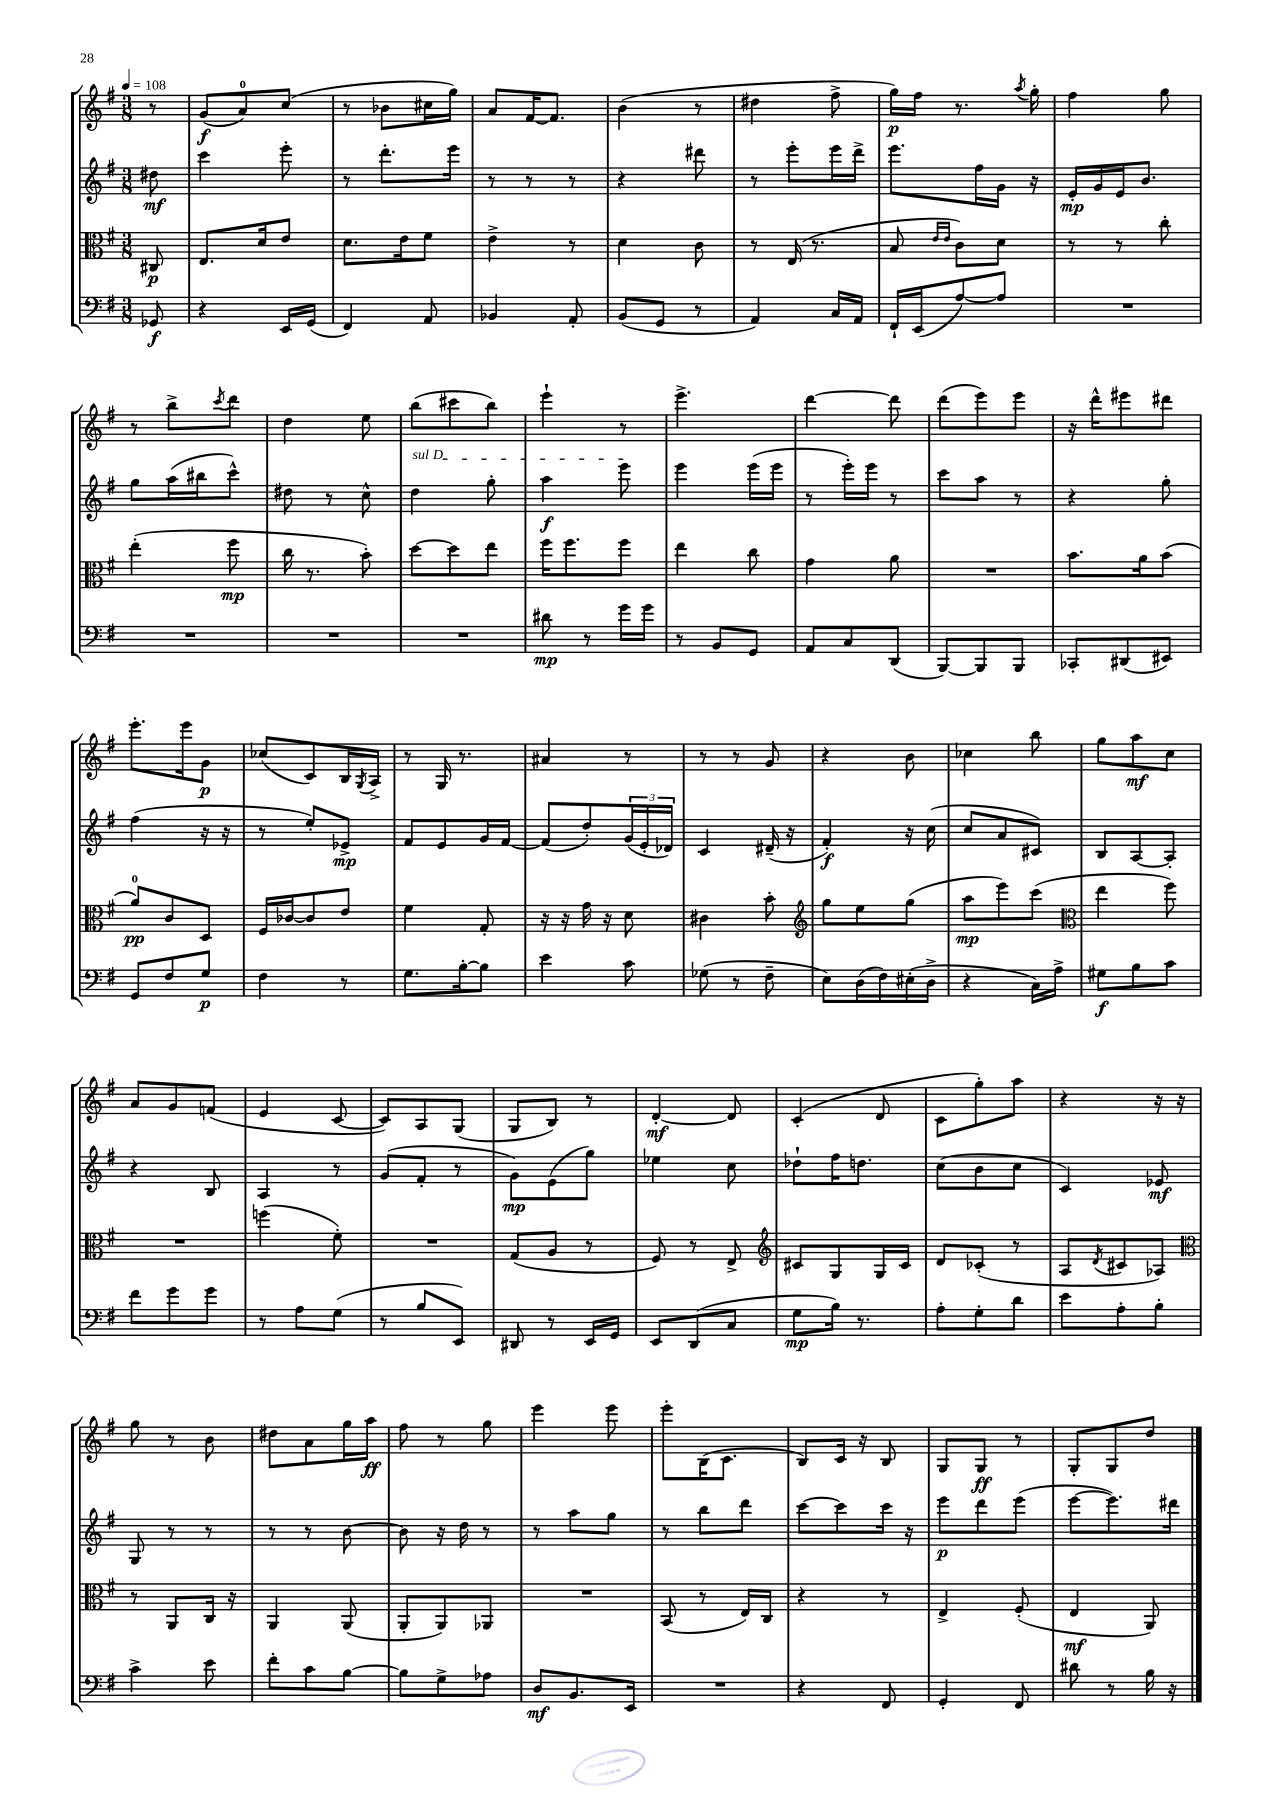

**kern	**dynam	**kern	**dynam	**kern	**dynam	**kern	**dynam
*part4	*part4	*part3	*part3	*part2	*part2	*part1	*part1
*staff4	*staff4	*staff3	*staff3	*staff2	*staff2	*staff1	*staff1
*clefF4	*	*clefC3	*	*clefG2	*	*clefG2	*
*k[f#]	*	*k[f#]	*	*k[f#]	*	*k[f#]	*
*M3/8	*	*M3/8	*	*M3/8	*	*M3/8	*
*MM108	*	*MM108	*	*MM108	*	*MM108	*
=	=	=	=	=	=	=	=
8GG-X/	f	8C#X/	p	8dd#X\	mf	8r	.
=1	=1	=1	=1	=1	=1	=1	=1
4r	.	8.E/L	.	4ccc\	.	(8g/L	f
.	.	.	.	.	.	8a/)	.
.	.	16d/k	.	.	.	.	.
16EE/LL	.	8e/J	.	8eee'\	.	(8cc/J	.
(16GG/JJ	.	.	.	.	.	.	.
=2	=2	=2	=2	=2	=2	=2	=2
4FF#/)	.	8.d\L	.	8r	.	8r	.
.	.	.	.	8.ddd'\L	.	8b-X\L	.
.	.	16e\k	.	.	.	.	.
8AA/	.	8f#\J	.	.	.	16cc#X\L	.
.	.	.	.	16eee\Jk	.	16gg\JJ)	.
=3	=3	=3	=3	=3	=3	=3	=3
4BB-X/	.	4e^\	.	8r	.	8a/L	.
.	.	.	.	8r	.	[16f#/K	.
.	.	.	.	.	.	8.f#/J]	.
8AA'/	.	8r	.	8r	.	.	.
=4	=4	=4	=4	=4	=4	=4	=4
(8BB/L	.	4d\	.	4r	.	(4b\	.
8GG/J	.	.	.	.	.	.	.
8r	.	8c\	.	8ddd#X\	.	8r	.
=5	=5	=5	=5	=5	=5	=5	=5
4AA/)	.	8r	.	8r	.	4dd#X\	.
.	.	(16E/	.	8eee'\L	.	.	.
.	.	8.r	.	.	.	.	.
16C/LL	.	.	.	16eee\L	.	8ff#^\	.
16AA/JJ	.	.	.	16ddd^\JJ	.	.	.
=6	=6	=6	=6	=6	=6	=6	=6
16FF#`/LL	.	8B/	.	8.eee\L	.	16gg\LL)	p
(16EE/J	.	.	.	.	.	16ff#\JJ	.
.	.	16qqe/LL	.	.	.	.	.
.	.	16qqe/JJ	.	.	.	.	.
[8A/)	.	8c\L)	.	.	.	8.r	.
.	.	.	.	16ff#\L	.	.	.
8A/J]	.	8d\J	.	16g\JJ	.	.	.
.	.	.	.	.	.	8qaa/	.
.	.	.	.	16r	.	16gg'\	.
=7	=7	=7	=7	=7	=7	=7	=7
4.r	.	8r	.	16e'/LL	mp	4ff#\	.
.	.	.	.	16g/	.	.	.
.	.	8r	.	16e/J	.	.	.
.	.	.	.	8.b/J	.	.	.
.	.	8cc'\	.	.	.	8gg\	.
!!LO:LB:g=z
=8	=8	=8	=8	=8	=8	=8	=8
4.r	.	(4ee'\	.	8gg\L	.	8r	.
.	.	.	.	(16aa\L	.	8bb^\L	.
.	.	.	.	16bb#X\J	.	.	.
.	.	.	.	.	.	8qccc/	.
.	.	8ff#\	mp	8ccc^^\J)	.	8ddd\J	.
=9	=9	=9	=9	=9	=9	=9	=9
4.r	.	16cc\	.	8dd#X\	.	4dd\	.
.	.	8.r	.	.	.	.	.
.	.	.	.	8r	.	.	.
.	.	8b'\)	.	8cc^^\	.	8ee\	.
=10	=10	=10	=10	=10	=10	=10	=10
!	!	!	!	!LO:TX:a:i:t=sul D	!	!	!
4.r	.	[8dd\L	.	4dd\	.	(8bb\L	.
.	.	8dd\]	.	.	.	8ccc#X\	.
.	.	8ee\J	.	8gg'\	.	8bb\J)	.
=11	=11	=11	=11	=11	=11	=11	=11
8d#X\	mp	16ff#\KL	.	4aa\	f	4eee`\	.
.	.	8.ff#\	.	.	.	.	.
8r	.	.	.	.	.	.	.
16g\LL	.	8ff#\J	.	8eee\	.	8r	.
16g\JJ	.	.	.	.	.	.	.
=12	=12	=12	=12	=12	=12	=12	=12
8r	.	4ee\	.	4eee\	.	4.eee^\	.
8BB/L	.	.	.	.	.	.	.
8GG/J	.	8cc\	.	(16eee\LL	.	.	.
.	.	.	.	16eee\JJ	.	.	.
=13	=13	=13	=13	=13	=13	=13	=13
8AA/L	.	4g\	.	8r	.	[4ddd\	.
8C/	.	.	.	16eee'\LL)	.	.	.
.	.	.	.	16eee\JJ	.	.	.
(8DD/J	.	8a\	.	8r	.	8ddd\]	.
=14	=14	=14	=14	=14	=14	=14	=14
[8BBB/L)	.	4.r	.	8ccc\L	.	(8ddd\L	.
8BBB/]	.	.	.	8aa\J	.	8eee\)	.
8BBB/J	.	.	.	8r	.	8eee\J	.
=15	=15	=15	=15	=15	=15	=15	=15
8CC-X'/L	.	8.b\L	.	4r	.	16r	.
.	.	.	.	.	.	16ddd^^\KL	.
(8DD#X/	.	.	.	.	.	8eee#X\	.
.	.	16a\k	.	.	.	.	.
8EE#X/J)	.	(8b\J	.	8gg'\	.	8ddd#X\J	.
!!LO:LB:g=z
=16	=16	=16	=16	=16	=16	=16	=16
8GG/L	.	8a/L)	pp	(4ff#\	.	8.eee'\L	.
8F#/	.	8c/	.	.	.	.	.
.	.	.	.	.	.	16eee\k	.
8G/J	p	8D/J	.	16r	.	8g\J	p
.	.	.	.	16r	.	.	.
=17	=17	=17	=17	=17	=17	=17	=17
4F#\	.	16F#/LL	.	8r	.	(8cc-X/L	.
.	.	[16c-X/J	.	.	.	.	.
.	.	8c-/]	.	8ee'/L)	.	8c/)	.
8r	.	8e/J	.	8e-X^/J	mp	16B/L	.
.	.	.	.	.	.	8qG/	.
.	.	.	.	.	.	16A^/JJ	.
=18	=18	=18	=18	=18	=18	=18	=18
8.G\L	.	4f#\	.	8f#/L	.	8r	.
.	.	.	.	8e/	.	16G/	.
[16B'\k	.	.	.	.	.	8.r	.
8B\J]	.	8G'/	.	16g/L	.	.	.
.	.	.	.	[16f#/JJ	.	.	.
=19	=19	=19	=19	=19	=19	=19	=19
4e\	.	16r	.	(8f#/L]	.	4a#X/	.
.	.	16r	.	.	.	.	.
.	.	16g\	.	8dd'/)	.	.	.
.	.	16r	.	.	.	.	.
8c\	.	8d\	.	(24g/L	.	8r	.
.	.	.	.	24e'/	.	.	.
.	.	.	.	24d-X/JJ)	.	.	.
=20	=20	=20	=20	=20	=20	=20	=20
(8G-X\	.	4c#X\	.	4c/	.	8r	.
8r	.	.	.	.	.	8r	.
8F#~\	.	8b'\	.	(16d#X~/	.	8g/	.
.	.	.	.	16r	.	.	.
=21	=21	=21	=21	=21	=21	=21	=21
*	*	*clefG2	*	*	*	*	*
8E\L)	.	8gg\L	.	4f#'/)	f	4r	.
(16D\L	.	8ee\	.	.	.	.	.
16F#\)	.	.	.	.	.	.	.
(16E#X'\	.	(8gg\J	.	16r	.	8b\	.
16D^\JJ	.	.	.	(16cc\	.	.	.
=22	=22	=22	=22	=22	=22	=22	=22
4r	.	8aa\L	mp	8cc/L	.	4cc-X\	.
.	.	8eee\)	.	8a/	.	.	.
16C\LL)	.	(8ccc\J	.	8c#X/J)	.	8bb\	.
16A^\JJ	.	.	.	.	.	.	.
=23	=23	=23	=23	=23	=23	=23	=23
*	*	*clefC3	*	*	*	*	*
8G#X\L	f	4ee\	.	8B/L	.	8gg\L	.
8B\	.	.	.	[8A/	.	8aa\	mf
8c\J	.	8ff#\)	.	8A'/J]	.	8cc\J	.
!!LO:LB:g=z
=24	=24	=24	=24	=24	=24	=24	=24
8f#\L	.	4.r	.	4r	.	8a/L	.
8g\	.	.	.	.	.	8g/	.
8g\J	.	.	.	8B/	.	(8fn/J	.
=25	=25	=25	=25	=25	=25	=25	=25
8r	.	(4ffn\	.	4A/	.	4e/	.
8A\L	.	.	.	.	.	.	.
(8G\J	.	8f#'\)	.	8r	.	[8c/	.
=26	=26	=26	=26	=26	=26	=26	=26
8r	.	4.r	.	(8g/L	.	8c/L])	.
8B/L	.	.	.	8f#'/J	.	8A/	.
8EE/J)	.	.	.	8r	.	(8G/J	.
=27	=27	=27	=27	=27	=27	=27	=27
8DD#X/	.	(8G/L	.	8g\L)	mp	8G/L	.
8r	.	8A/J	.	(8e\	.	8B/J)	.
16EE/LL	.	8r	.	8gg\J)	.	8r	.
16GG/JJ	.	.	.	.	.	.	.
=28	=28	=28	=28	=28	=28	=28	=28
8EE/L	.	8F#/)	.	4ee-X\	.	[4d'/	mf
(8DD/	.	8r	.	.	.	.	.
8C/J	.	8E^/	.	8cc\	.	8d/]	.
=29	=29	=29	=29	=29	=29	=29	=29
*	*	*clefG2	*	*	*	*	*
8G\L	mp	8c#X/L	.	8dd-X`\L	.	(4c'/	.
16B\Jk)	.	8G/	.	16ff#\K	.	.	.
8.r	.	.	.	8.ddn\J	.	.	.
.	.	16G/L	.	.	.	8d/	.
.	.	16c#/JJ	.	.	.	.	.
=30	=30	=30	=30	=30	=30	=30	=30
8A'\L	.	8d/L	.	(8cc\L	.	8c\L	.
8G'\	.	(8c-X'/J	.	8b\	.	8gg'\)	.
8d\J	.	8r	.	8cc\J	.	8aa\J	.
=31	=31	=31	=31	=31	=31	=31	=31
8e\L	.	8A/L	.	4c/)	.	4r	.
.	.	8qd/	.	.	.	.	.
8A'\	.	8c#X/	.	.	.	.	.
8B'\J	.	8A-X/J)	.	8e-X/	mf	16r	.
.	.	.	.	.	.	16r	.
!!LO:LB:g=z
=32	=32	=32	=32	=32	=32	=32	=32
*	*	*clefC3	*	*	*	*	*
4c^\	.	8r	.	8G/	.	8gg\	.
.	.	8AA/L	.	8r	.	8r	.
8e\	.	16C/Jk	.	8r	.	8b\	.
.	.	16r	.	.	.	.	.
=33	=33	=33	=33	=33	=33	=33	=33
8f#'\L	.	4AA/	.	8r	.	8dd#X\L	.
8c\	.	.	.	8r	.	8a\	.
[8B\J	.	(8AA/	.	[8b\	.	16gg\L	.
.	.	.	.	.	.	16aa\JJ	ff
=34	=34	=34	=34	=34	=34	=34	=34
8B\L]	.	8AA'/L	.	8b\]	.	8ff#\	.
8G^\	.	8AA/)	.	16r	.	8r	.
.	.	.	.	16dd\	.	.	.
8A-X\J	.	8AA-X/J	.	8r	.	8gg\	.
=35	=35	=35	=35	=35	=35	=35	=35
8D/L	mf	4.r	.	8r	.	4eee\	.
8.BB/	.	.	.	8aa\L	.	.	.
.	.	.	.	8gg\J	.	8eee\	.
16EE/Jk	.	.	.	.	.	.	.
=36	=36	=36	=36	=36	=36	=36	=36
4.r	.	(8BB/	.	8r	.	8eee'\L	.
.	.	8r	.	8bb\L	.	(16B\K	.
.	.	.	.	.	.	8.c\J	.
.	.	16E/LL)	.	8ddd\J	.	.	.
.	.	16C/JJ	.	.	.	.	.
=37	=37	=37	=37	=37	=37	=37	=37
4r	.	4r	.	[8ccc\L	.	8B/L)	.
.	.	.	.	8ccc\]	.	16c/Jk	.
.	.	.	.	.	.	16r	.
8FF#/	.	8r	.	16ccc\Jk	.	8B/	.
.	.	.	.	16r	.	.	.
=38	=38	=38	=38	=38	=38	=38	=38
4GG'/	.	4E^/	.	8eee\L	p	8G/L	.
.	.	.	.	8ddd\	.	8G/J	ff
8FF#/	.	(8F#'/	.	(8eee\J	.	8r	.
=39	=39	=39	=39	=39	=39	=39	=39
8d#X\	.	4E/	mf	[8eee\L	.	8G'/L	.
8r	.	.	.	8.eee\])	.	8G/	.
16B\	.	8AA/)	.	.	.	8dd/J	.
16r	.	.	.	16ddd#X\Jk	.	.	.
==	==	==	==	==	==	==	==
*-	*-	*-	*-	*-	*-	*-	*-
